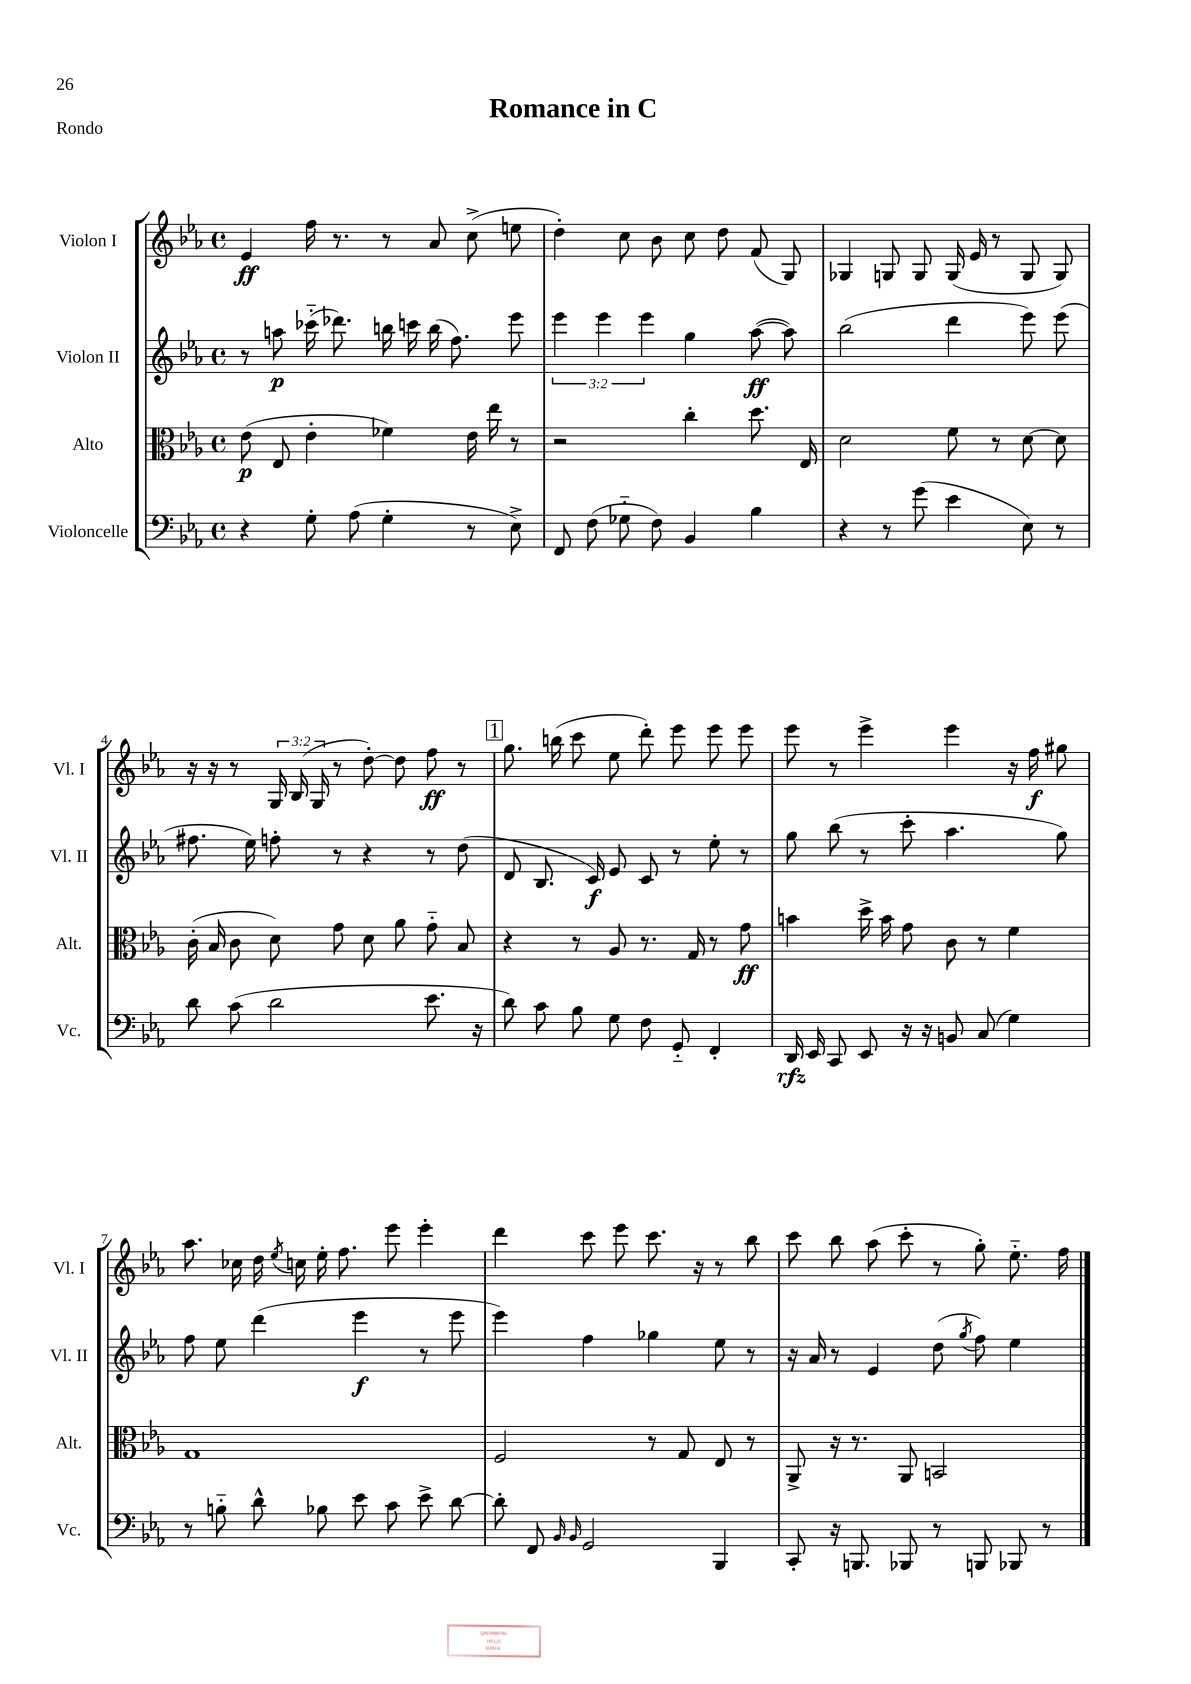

**kern	**kern	**kern	**kern
*staff4	*staff3	*staff2	*staff1
*clefF4	*clefC3	*clefG2	*clefG2
*k[b-e-a-]	*k[b-e-a-]	*k[b-e-a-]	*k[b-e-a-]
*M4/4	*M4/4	*M4/4	*M4/4
*met(c)	*met(c)	*met(c)	*met(c)
4r	(8e-\	8r	4e-/
.	8E-/	8aa\	.
8G'\	4e-'\	(16ccc-'~\	16ff\
.	.	8.ddd-\)	8.r
(8A-\	.	.	.
4G'\	4f-\)	16bb\	8r
.	.	16ccc\	.
.	.	(16bb\	8a-/
.	.	8.ff\)	.
8r	16e-\	.	(8cc^\
.	16ee-\	.	.
8E-^\)	8r	8eee-\	8ee\
=	=	=	=
8FF/	2r	6eee-\	4dd'\)
(8F\	.	.	.
.	.	6eee-\	.
8G-'~\	.	.	8cc\
.	.	6eee-\	.
8F\)	.	.	8b-\
4BB-/	4cc'\	4gg\	8cc\
.	.	.	8dd\
4B-\	8.dd\	([8aa-\	(8f/
.	.	8aa-\])	8G/)
.	16E-/	.	.
=	=	=	=
4r	2d\	(2bb-\	4G-/
8r	.	.	8G/
(8g\	.	.	8G/
4e-\	8f\	4ddd\	(16G/
.	.	.	16e-/
.	8r	.	8r
8E-\)	[8d\	8eee-\)	8G/
8r	8d\]	(8eee-\	8G/)
=	=	=	=
8d\	(16c'\	8.ff#\	16r
.	16B-/	.	16r
(8c\	8c\	.	8r
.	.	16ee-\)	.
2d\	8d\)	8ff'\	24G/
.	.	.	(24B-/
.	.	.	24G/
.	8g\	8r	8r
.	8d\	4r	[8dd'\)
.	8a-\	.	8dd\]
8.e-\	8g'~\	8r	8ff\
.	8B-/	(8dd\	8r
16r	.	.	.
=	=	=	=
8d\)	4r	8d/	8.gg\
8c\	.	8.B-/	.
.	.	.	(16bb\
8B-\	8r	.	8ccc\
.	.	16c/)	.
8G\	8A-/	8e-/	8ee-\
8F\	8.r	8c/	8ddd'\)
8GG'~/	.	8r	8eee-\
.	16G/	.	.
4FF'/	8r	8ee-'\	8eee-\
.	8g\	8r	8eee-\
=	=	=	=
16DD/	4b\	8gg\	8eee-\
16EE-/	.	.	.
8CC/	.	(8bb-\	8r
8EE-/	16dd^\	8r	4eee-^\
.	16b\	.	.
16r	8g\	8ccc'\	.
16r	.	.	.
8BB/	8c\	4.aa-\	4eee-\
(8C/	8r	.	.
4G\)	4f\	.	16r
.	.	.	16ff\
.	.	8gg\)	8gg#\
=	=	=	=
8r	1G	8ff\	8.aa-\
8B'~\	.	8ee-\	.
.	.	.	16cc-\
8d^^\	.	(4ddd\	16dd\
.	.	.	8qee-/
.	.	.	16cc\
8B-\	.	.	16ee-'\
.	.	.	8.ff\
8e-\	.	4eee-\	.
8c\	.	.	8eee-\
8e-^\	.	8r	4eee-'\
[8d\	.	8eee-\	.
=	=	=	=
8d'\]	2F/	4eee-\)	4ddd\
8FF/	.	.	.
16qqBB-/	.	.	.
16qqBB-/	.	.	.
2GG/	.	4ff\	8ccc\
.	.	.	8eee-\
.	8r	4gg-\	8.ccc\
.	8G/	.	.
.	.	.	16r
4BBB-/	8E-/	8ee-\	8r
.	8r	8r	8bb-\
=	=	=	=
8CC'/	8AA-^/	16r	8ccc\
.	.	16a-/	.
16r	16r	8r	8bb-\
8.BBB/	8.r	.	.
.	.	4e-/	(8aa-\
8BBB-/	8AA-/	.	8ccc'\
8r	2BB/	(8dd\	8r
.	.	8qgg/	.
8BBB/	.	8ff\)	8gg'\)
8BBB-/	.	4ee-\	8.ee-'~\
8r	.	.	.
.	.	.	16ff\
==	==	==	==
*-	*-	*-	*-
